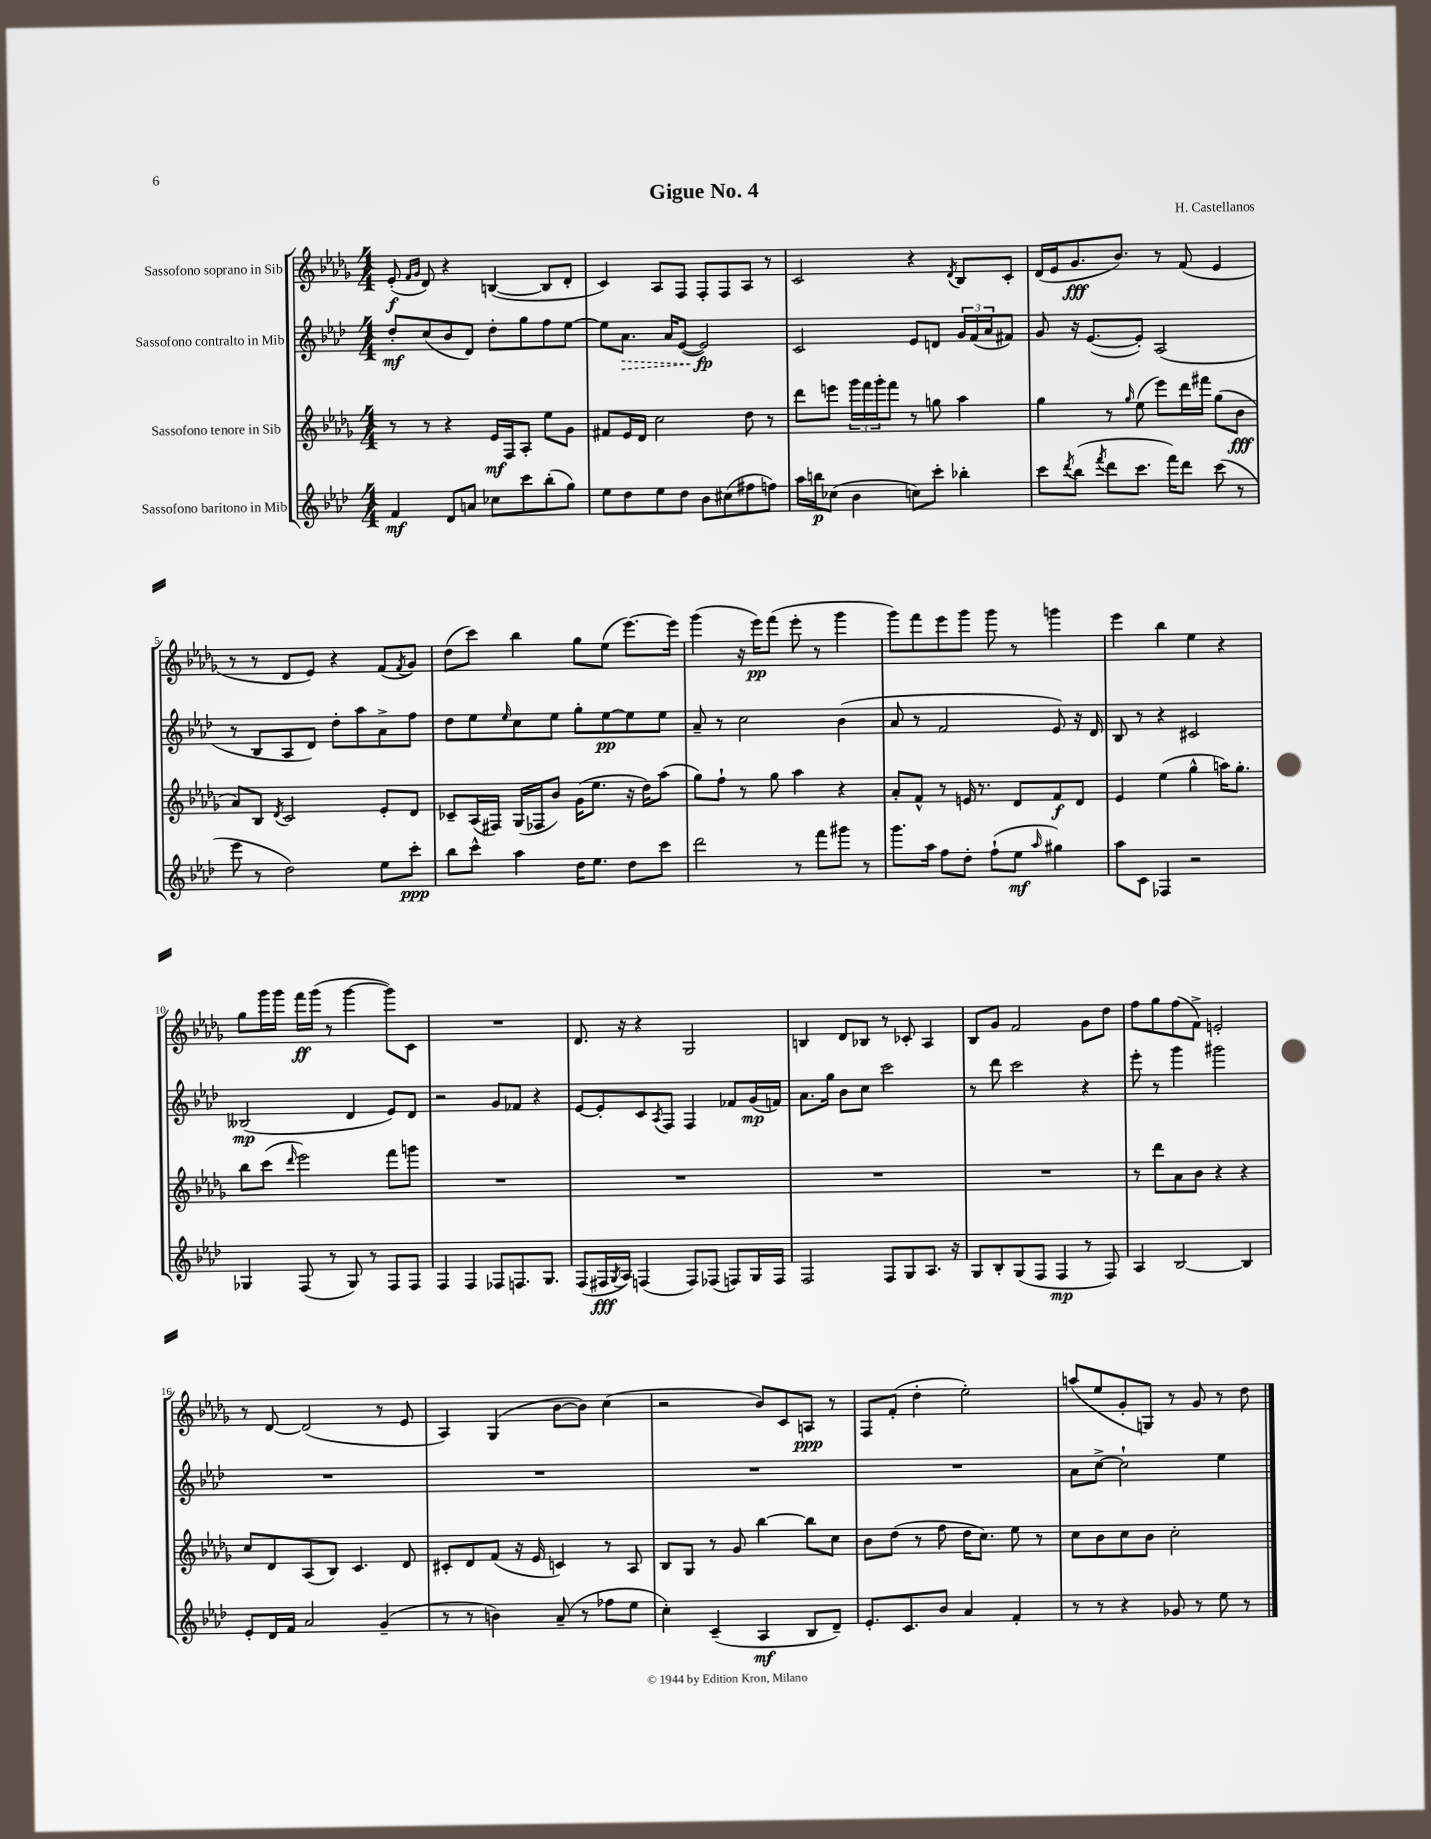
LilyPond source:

\header { title = "Gigue No. 4" composer = "H. Castellanos" }
<<
\new StaffGroup <<
\new Staff = "s0" \with { instrumentName = "Sassofono soprano in Sib" } {
    \clef treble \key des \major \numericTimeSignature \time 4/4
    ees'8-.\f( \grace { f'16 ges'16 } des'8) r4 b4~( b8 des'8-. |
    c'4) aes8 f8 f8-. f8 aes8 r8 |
    c'2 r4 \acciaccatura { des'8 } bes8 c'8-. |
    des'16( ees'16 ges'8.\fff bes'8.) r8 f'8( ees'4 |
    r8 r8 des'8 ees'8) r4 f'8( \acciaccatura { f'8 } ges'8) |
    des''8( c'''8) bes''4 ges''8 ees''8( ees'''8.~) ees'''16 |
    ges'''4( r16 ees'''16\pp) f'''8( ees'''8-. r8 ges'''4 |
    ges'''8) f'''8 ees'''8 ges'''8 ges'''8 r8 g'''4 |
    ees'''4 bes''4 ees''4 r4 |
    ges''8 ges'''16 ges'''16 f'''16\ff ges'''16( r8 ges'''4~ ges'''8) c'8 |
    R1 |
    des'8. r16 r4 ges2 |
    b4 des'8 bes8 r8 ces'8-. aes4 |
    bes8 ges'8 f'2 ges'8 des''8 |
    f''8 ges''8 f''8( f'8->) e'2-. |
    r8 des'8~ des'2( r8 ees'8 |
    aes4) ges4( bes'8~ bes'8) c''4( |
    r2 bes'8) c'8 a8\ppp r8 |
    f8 f'8-.( des''4-. ees''2-.) |
    a''8( ees''8 ges'8-. g8) r8 ges'8 r8 des''8 \bar "|." |
}
\new Staff = "s1" \with { instrumentName = "Sassofono contralto in Mib" } {
    \clef treble \key aes \major \numericTimeSignature \time 4/4
    des''8-.\mf c''8( bes'8 des'8) des''8-. g''8 f''8 ees''8~ |
    ees''8 \once \override Hairpin.style = #'dashed-line aes'8.\> aes'16 ees'8~( ees'2\fp\!) |
    c'2 ees'8 d'8 \tuplet 3/2 { g'16 f'16( aes'16 } fis'8) |
    g'8 r16 ees'8.~( ees'8-.) aes2( |
    r8 bes8 aes8 des'8) des''8-. aes''8 aes'8-> f''8 |
    des''8 ees''8 \grace { ees''16 } c''8 ees''8 g''8-. ees''8~\pp ees''8 ees''8 |
    aes'8-- r8 c''2 bes'4( |
    aes'8 r8 f'2 ees'8) r16 des'16 |
    bes8 r8 r4 cis'2 |
    beses2\mp( des'4 ees'8) des'8 |
    r2 g'8 fes'8 r4 |
    ees'8~ ees'8-. c'8 \acciaccatura { aes8 } f8 f4 fes'8 g'16\mp( f'16) |
    aes'8. g''16 bes'8 c''8 c'''2 |
    r8 des'''8 c'''2 r4 |
    ees'''8-. r8 g'''4 gis'''2 |
    R1 |
    R1 |
    R1 |
    R1 |
    aes'8 c''8~-> c''2-! ees''4 \bar "|." |
}
\new Staff = "s2" \with { instrumentName = "Sassofono tenore in Sib" } {
    \clef treble \key des \major \numericTimeSignature \time 4/4
    r8 r8 r4 ees'16\mf f16 aes8-. ees''8 ges'8 |
    fis'8 ees'16 des'16 c''2 des''8 r8 |
    des'''8 e'''8 \tuplet 3/2 { ges'''16 f'''16 ges'''16-. } f'''8 r8 g''8 aes''4 |
    ges''4 r8 \grace { ges''16 } ees''8( ees'''8) des'''16 fis'''16 ges''8( bes'8\fff |
    aes'8) bes8 \acciaccatura { des'8 } c'2 ees'8-. des'8 |
    ces'8-- aes16( fis16) ges16( fes16 bes'8) ges'16( ees''8. r16 des''16) aes''8( |
    ges''8) f''8-! r8 ges''8 aes''4 r4 |
    aes'8-. f'8-^ r8 e'16 r8. des'8 f'8\f des'8 |
    ees'4 ees''4( ges''4-^ a''16) ges''8.-. |
    bes''8 c'''8( \grace { des'''16 } ees'''2) f'''8 g'''8 |
    R1 |
    R1 |
    R1 |
    R1 |
    r8 des'''8 aes'8 bes'8 r4 r4 |
    c''8 des'8 aes8( bes8) c'4. des'8 |
    cis'8-. des'8 f'8( r16 ees'16 c'4) r8 aes8 |
    bes8 ges8 r8 ges'8 bes''4~ bes''8 c''8 |
    bes'8 des''8( r8 f''8 des''16 c''8.) ees''8 r8 |
    c''8 bes'8 c''8 bes'8 c''2-. \bar "|." |
}
\new Staff = "s3" \with { instrumentName = "Sassofono baritono in Mib" } {
    \clef treble \key aes \major \numericTimeSignature \time 4/4
    f'4\mf des'8 a'8 ces''8 c'''8 bes''8-.( g''8) |
    ees''8 des''8 ees''8 des''8 bes'8 cis''8( fis''8 f''8) |
    aes''16 b''16\p ces''8( bes'4 c''8) c'''8-. bes''4-. |
    c'''8 \acciaccatura { des'''8 } bes''8( \acciaccatura { f'''8 } des'''8 c'''8. f'''16) des'''8 c'''8( r8 |
    ees'''8 r8 des''2) ees''8 c'''8-.\ppp |
    bes''8 c'''8-^ aes''4 des''16 ees''8. des''8 c'''8 |
    des'''2 r8 f'''8 gis'''8 r8 |
    g'''8. aes''16 f''8 des''8-. f''8-!( ees''8\mf \grace { aes''16 } gis''4) |
    aes''8 c'8 fes4 r2 |
    ges4 f8( r8 ges8) r8 f8 f8 |
    f4 f4 fes8 f8. g8. |
    f8( fis16\fff \acciaccatura { g8 } aes16) f4( f8) fes8( f8) g16 f16 |
    f2 f8 g8 aes8. r16 |
    g8 bes8-. g8( f8 f4\mp r8 f8) |
    aes4 bes2~ bes4 |
    ees'8-. des'16 f'16 aes'2 g'4--( |
    r8 r8 b'4) aes'8--( r8 fes''8 ees''8 |
    c''4-.) c'4--( aes4\mf bes8 des'8--) |
    ees'8.-. c'8. bes'8 aes'4 f'4-. |
    r8 r8 r4 ges'8 r8 ees''8 r8 \bar "|." |
}
>>
>>
